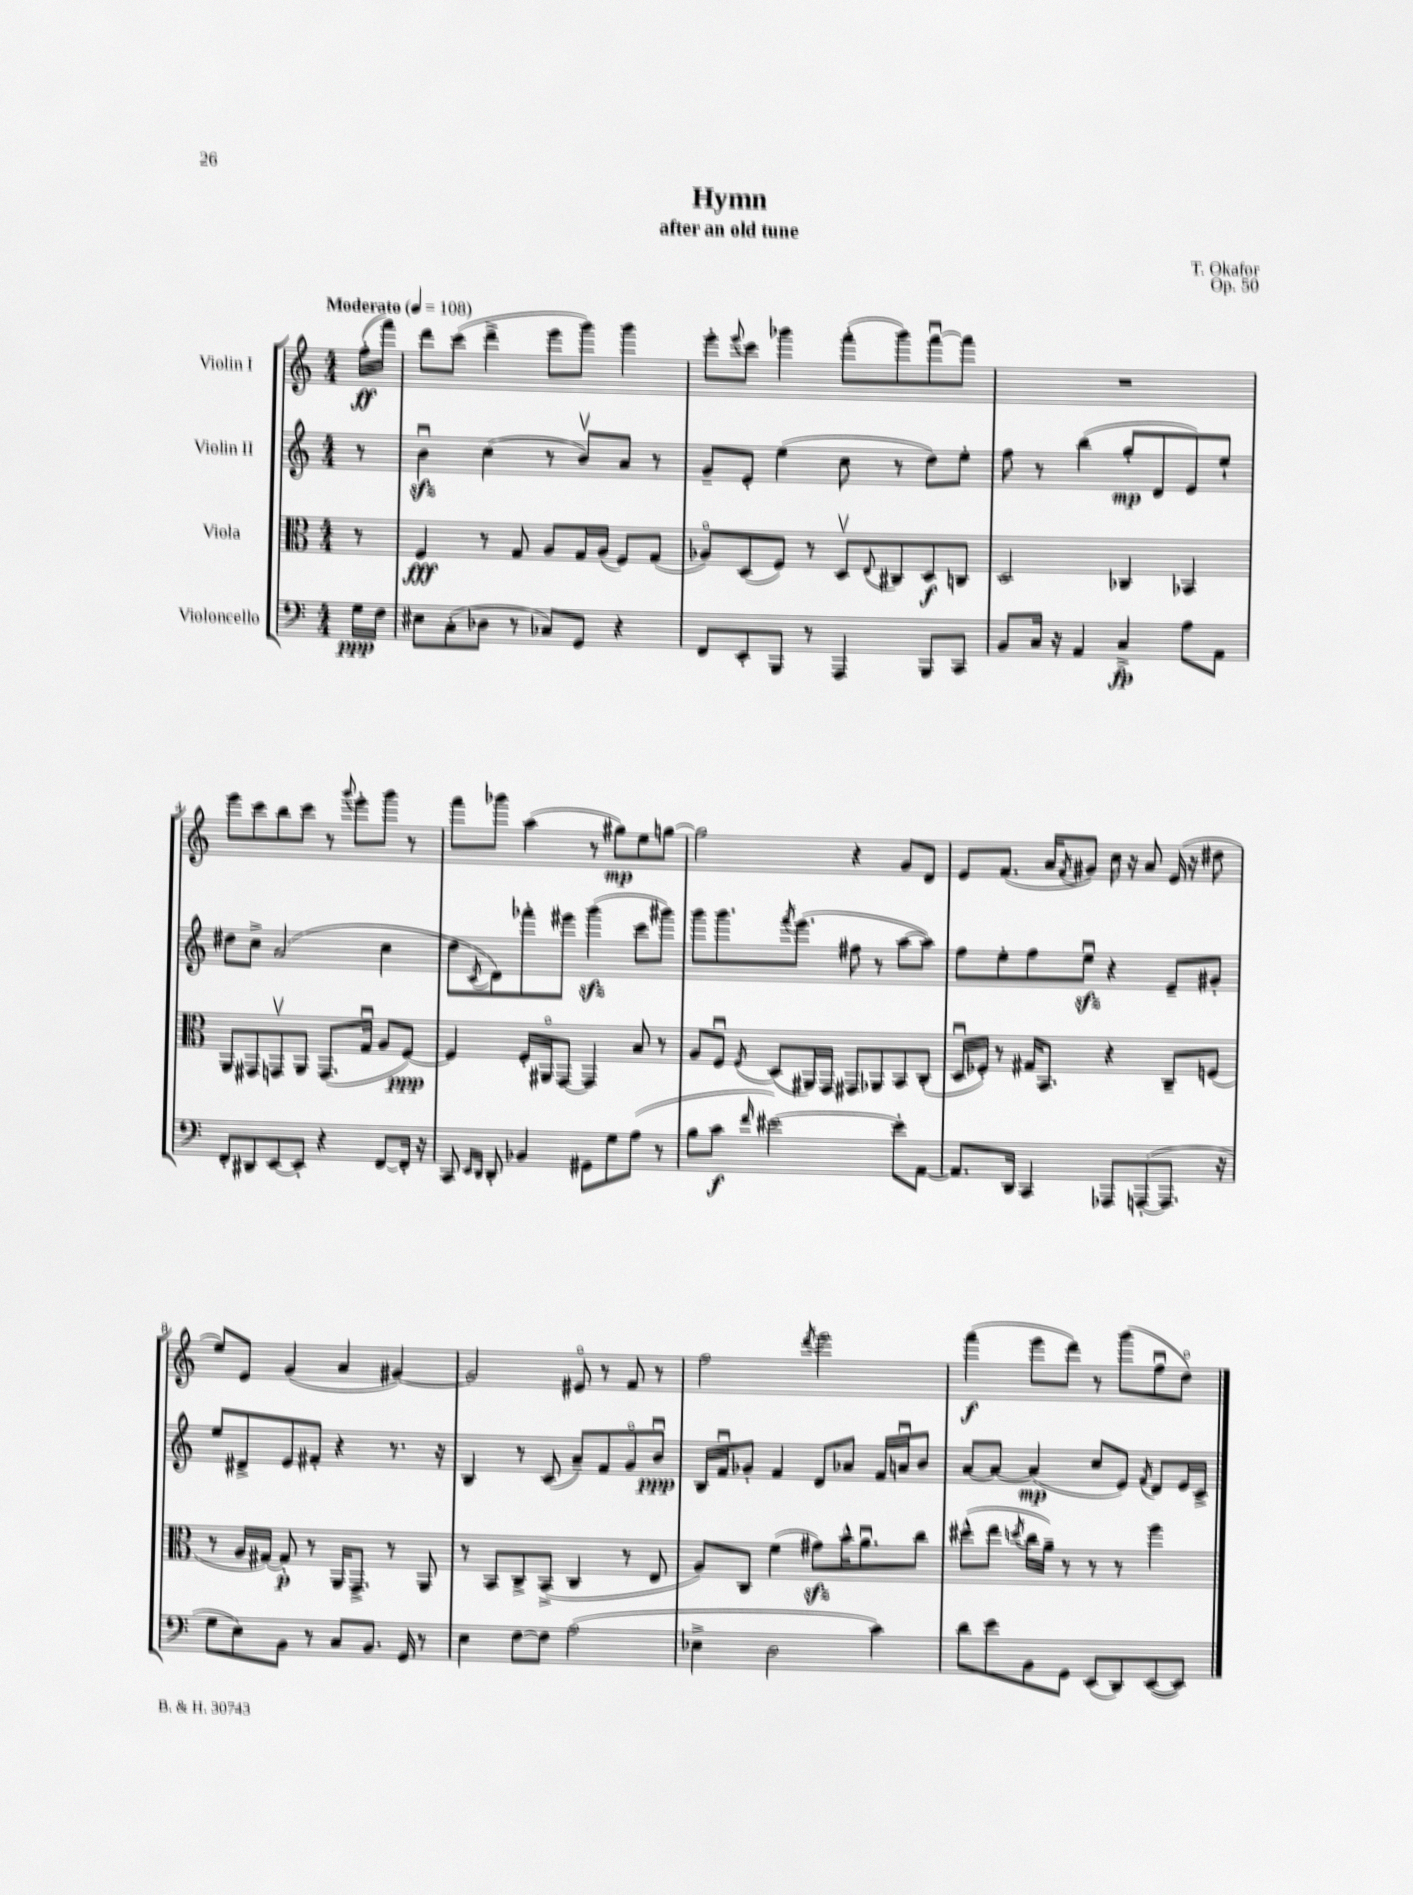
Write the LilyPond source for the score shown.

\header { title = "Hymn" composer = "T. Okafor" subtitle = "after an old tune" opus = "Op. 50" }
<<
\new StaffGroup <<
\new Staff = "s0" \with { instrumentName = "Violin I" } {
    \clef treble \key c \major \numericTimeSignature \time 4/4 \partial 8 \tempo "Moderato" 4 = 108
    f''16-.\ff( f'''16) |
    d'''8 c'''8( d'''4-> e'''8 g'''8) g'''4 |
    e'''8-. \appoggiatura { e'''8 } c'''8 ges'''4 f'''8-.( ges'''8) f'''8~\downbow f'''8 |
    R1 |
    e'''8 c'''8 b''8 c'''8 r8 \appoggiatura { g'''8 } e'''8-. g'''8 r8 |
    f'''8 ges'''8 a''4( r8 gis''8\mp) e''8 g''8~ |
    g''2 r4 g'8 d'8 |
    e'8 f'8.( a'16 \acciaccatura { f'8 } gis'8) c''16 r16 a'8 e'16( r16 dis''8 |
    e''8) e'8 g'4( a'4 gis'4~) |
    gis'2 eis'8\flageolet r8 f'8 r8 |
    f''2 \acciaccatura { d'''8 } e'''2 |
    f'''4\f( e'''8 d'''8) r8 g'''8( f''8\downbow d''8\flageolet) \bar "|." |
}
\new Staff = "s1" \with { instrumentName = "Violin II" } {
    \clef treble \key c \major \numericTimeSignature \time 4/4 \partial 8
    r8 |
    b'4\downbow\sfz c''4( r8 b'8\upbow) a'8 r8 |
    g'8-- e'8-. e''4( c''8 r8 d''8) e''8-. |
    f''8 r8 b''4( g''8-.\mp d'8 e'8) e''8-! |
    dis''8 c''8-> a'2( c''4 |
    d''8 \acciaccatura { c'8 } d'8) fes'''8-. eis'''8 g'''4\sfz( c'''8 gis'''8) |
    g'''8 g'''8. \acciaccatura { f'''8 } e'''8.( fis''8 r8 a''8~ a''8) |
    f''8 e''8-. f''8 e''8\downbow\sfz r4 e'8-- gis'8-. |
    e''8 dis'8-> e'8 fis'8-. r4 r8. r16 |
    b4 r8 c'8( a'8--) f'8 g'8\flageolet b'8\downbow\ppp |
    b16 f'16\downbow ges'8-. f'4 d'8 aes'8 f'16 a'16\downbow b'8 |
    a'8~ a'8~ a'4\mp( c''8 e'8) \acciaccatura { f'8 } d'8 e'16 c'16-> \bar "|." |
}
\new Staff = "s2" \with { instrumentName = "Viola" } {
    \clef alto \key c \major \numericTimeSignature \time 4/4 \partial 8
    r8 |
    f4\fff r8 g8 a8 g16 a16( f8) g8( |
    aes8\flageolet) d8( f8) r8 d8\upbow \appoggiatura { e8 } cis8 d8\f c8 |
    d2 ces4 bes,4 |
    a,8 gis,8 g,8\upbow a,8 g,8.( g16\downbow a8 f8~\ppp) |
    f4 f16-. ais,16\flageolet g,8~ g,4 b8 r8 |
    a8 f8\downbow \acciaccatura { f8 } d8( ais,16) g,16 gis,8 aes,8 b,8 c8-.( |
    d16\downbow fes16-.) r8 gis16 b,8. r4 c8-- f8( |
    r8 a16 gis16~) gis8-.\p r8 a,16 g,8.-> r8 a,8 |
    r8 b,8 c8-> b,8->( c4 r8 e8 |
    a8) c8 f'4( gis'8\sfz) b'16-^ a'8.\downbow c''8 |
    dis''8-^( e''8 \acciaccatura { d''8 } c''16 a'16--) r8 r8 r8 f''4 \bar "|." |
}
\new Staff = "s3" \with { instrumentName = "Violoncello" } {
    \clef bass \key c \major \numericTimeSignature \time 4/4 \partial 8
    g16\ppp f16 |
    eis8 c8-.( des8 r8 ces8) g,8 r4 |
    f,8 e,8-. b,,8 r8 a,,4 b,,8 c,8 |
    b,8 c16 r16 a,4 c4->\fp a8 a,8 |
    f,8-. dis,8 e,8~ e,8-. r4 f,8~ f,16-. r16 |
    c,8 \grace { e,16 d,16 } d,8-. bes,4 gis,8 g8 a8( r8 |
    b8 c'8\f \grace { f'16 } eis'2~) eis'8-. a,8~ |
    a,8. d,16 c,4 aes,,8 a,,8~-.( a,,8. r16 |
    g8 e8) b,8 r8 c8 b,8. g,16 r8 |
    e4 f8~ f8 a2( |
    ees4-> d2 c'4) |
    d'8 e'8 b,8 g,8 e,8( d,8) e,8~( e,8) \bar "|." |
}
>>
>>
